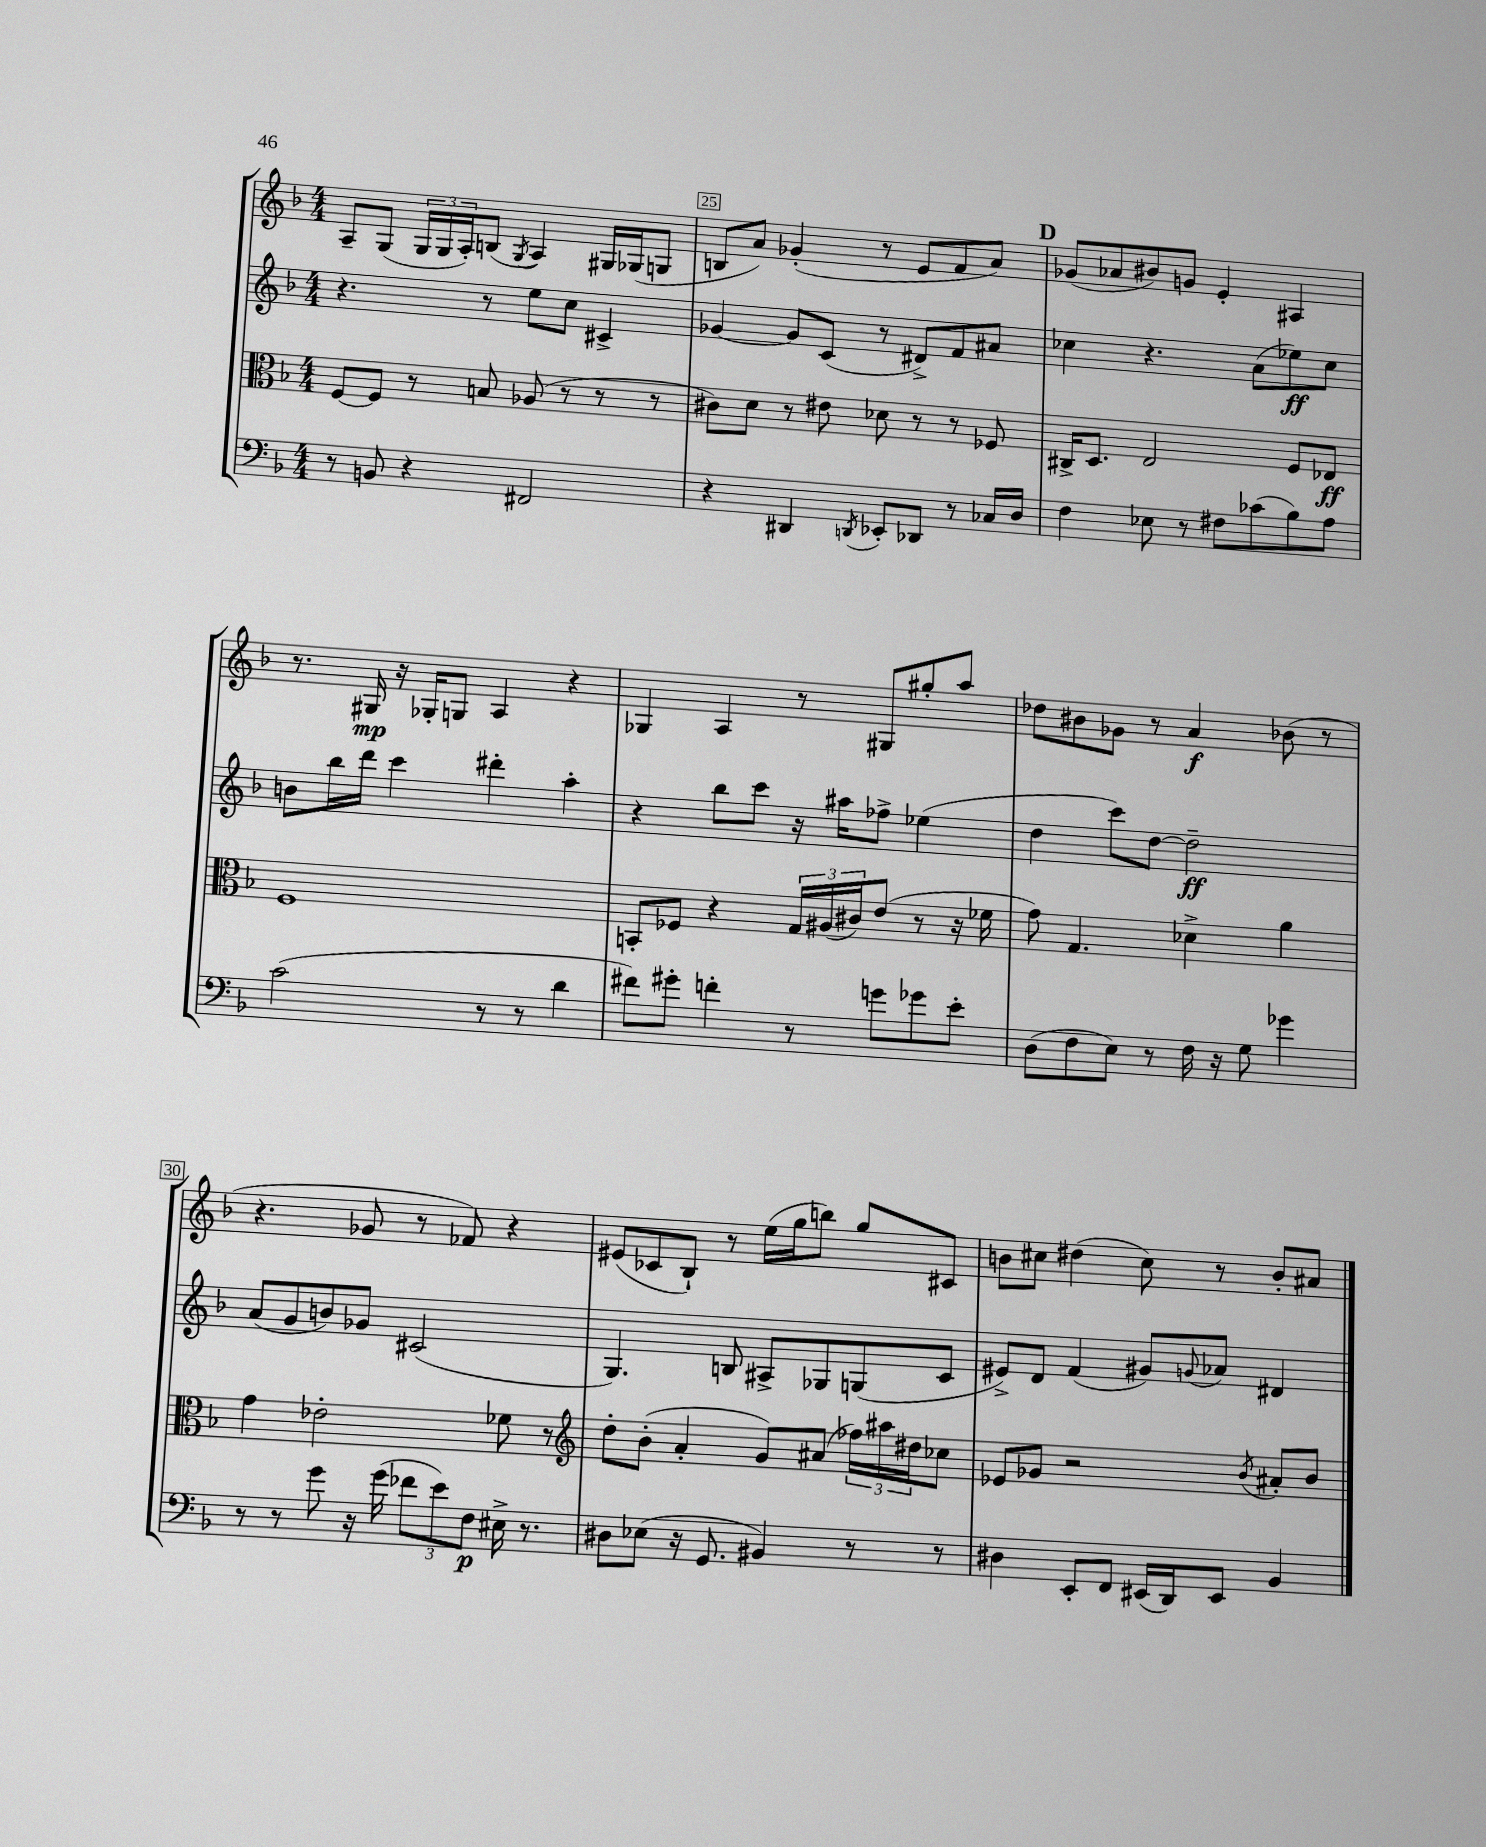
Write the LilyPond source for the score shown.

<<
\new StaffGroup <<
\new Staff = "s0" {
    \clef treble \key f \major \numericTimeSignature \time 4/4
    a8-- g8( \tuplet 3/2 { g16 g16 a16-.) } b8( \acciaccatura { g8 } a4) gis16 ges16( g8 |
    b8 a'8) ges'4-.( r8 e'8 f'8 a'8) |
    \mark \markup { \bold "D" } ges'8( aes'8 bis'8) g'8 e'4-. ais4 |
    r8. gis16\mp r16 ges16-. g8 a4 r4 |
    ges4 a4 r8 gis8 gis''8-. a''8 |
    des''8 bis'8 ges'8 r8 a'4\f bes'8( r8 |
    r4. ges'8 r8 fes'8) r4 |
    eis'8( ces'8 bes8-!) r8 e''16( g''16 b''8) g''8 cis'8 |
    b'8 cis''8 dis''4( cis''8) r8 b'8-. ais'8 \bar "|." |
}
\new Staff = "s1" {
    \clef treble \key f \major \numericTimeSignature \time 4/4
    r4. r8 e''8 c''8 cis'4-> |
    ges'4~ ges'8 c'8( r8 dis'8->) f'8 ais'8 |
    \mark \markup { \bold "D" } ces''4 r4. a'8( ees''8\ff) ces''8 |
    b'8 bes''16 d'''16 c'''4 dis'''4-. a''4-. |
    r4 bes''8 c'''8 r16 ais''16 fes''8-> ees''4( |
    d''4 c'''8) d''8~ d''2--\ff |
    a'8( g'8 b'8) ges'8 cis'2( |
    g4.) b8 ais8-> ges8 g8( c'8 |
    eis'8->) d'8 f'4( gis'8) \appoggiatura { g'8 } aes'8 dis'4 \bar "|." |
}
\new Staff = "s2" {
    \clef alto \key f \major \numericTimeSignature \time 4/4
    f8~ f8 r8 b8 aes8( r8 r8 r8 |
    cis'8) d'8 r8 eis'8 des'8 r8 r8 fes8 |
    \mark \markup { \bold "D" } cis16-> d8. e2 f8 ees8\ff |
    f1 |
    b,8-. fes8 r4 \tuplet 3/2 { g16 ais16( cis'16) } e'8( r8 r16 fes'16 |
    g'8) g4. des'4-> a'4 |
    g'4 ees'2-. fes'8 r8 |
    \clef treble d''8-. bes'8-.( a'4-. g'8) ais'8( \tuplet 3/2 { fes''16) ais''16 dis''16 } ces''8 |
    ees'8 ges'8 r2 \acciaccatura { bes'8 } ais'8-. bes'8 \bar "|." |
}
\new Staff = "s3" {
    \clef bass \key f \major \numericTimeSignature \time 4/4
    r8 b,8 r4 fis,2 |
    r4 dis,4 \acciaccatura { d,8 } ees,8-. des,8 r8 ces16 d16 |
    \mark \markup { \bold "D" } f4 ees8 r8 fis8 ces'8( bes8) a8 |
    c'2( r8 r8 d'4 |
    fis'8) gis'8-. f'4-. r8 g'8 ges'8 e'8-. |
    d8( f8 e8) r8 f16 r16 g8 ges'4 |
    r8 r8 g'8 r16 g'16( \tuplet 3/2 { fes'8 e'8) f8\p } eis16-> r8. |
    dis8 ees8( r16 g,8. bis,4) r8 r8 |
    dis4 e,8-. f,8 eis,16( d,16) eis,8 bes,4 \bar "|." |
}
>>
>>
\layout { \context { \Score currentBarNumber = #24 \override BarNumber.break-visibility = ##(#f #t #t) barNumberVisibility = #(every-nth-bar-number-visible 5) \override BarNumber.stencil = #(make-stencil-boxer 0.1 0.3 ly:text-interface::print) } }
